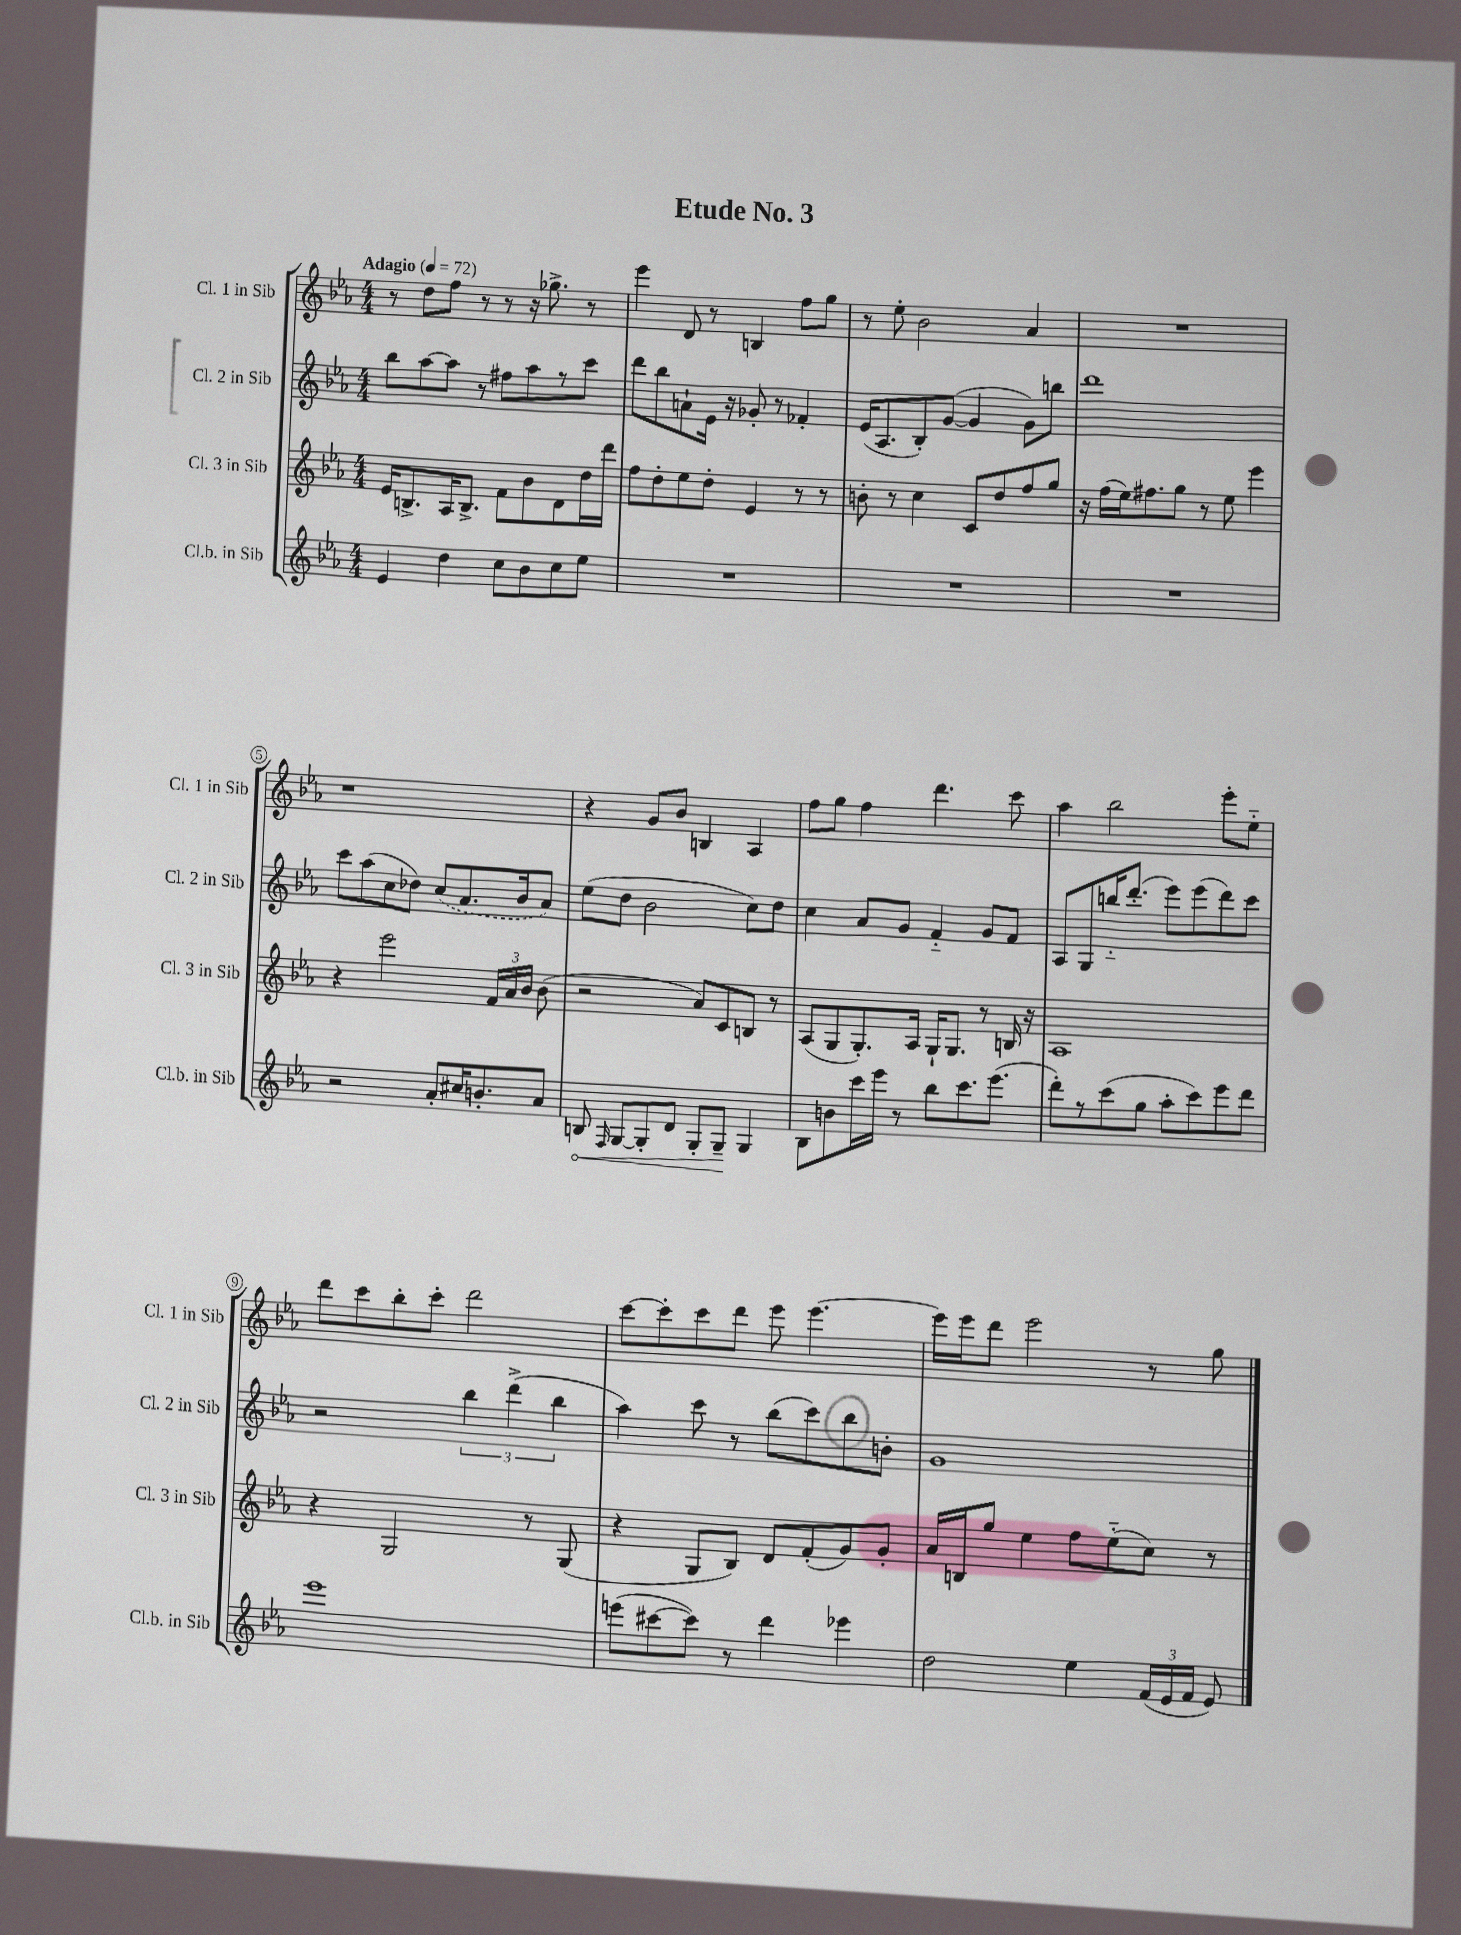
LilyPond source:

\header { title = "Etude No. 3" }
<<
\new StaffGroup <<
\new Staff = "s0" \with { instrumentName = "Cl. 1 in Sib" shortInstrumentName = "Cl. 1 in Sib" } {
    \clef treble \key ees \major \numericTimeSignature \time 4/4 \tempo "Adagio" 4 = 72
    \autoBeamOff r8 d''8[ f''8] r8 r8 r16 ges''8.-> r8 |
    ees'''4 d'8 r8 b4 f''8[ g''8] |
    r8 ees''8-. bes'2 aes'4 |
    R1 |
    r1 |
    r4 g'8[ bes'8] b4 aes4 |
    f''8[ g''8] f''4 d'''4. c'''8 |
    aes''4 bes''2 ees'''8[-. ees''8]-_ |
    d'''8[ c'''8 bes''8-. c'''8]-. d'''2 |
    c'''8[~ c'''8-. c'''8 d'''8] ees'''8 ees'''4.~ |
    ees'''16[ ees'''16 d'''8] ees'''2 r8 g''8 \bar "|." |
}
\new Staff = "s1" \with { instrumentName = "Cl. 2 in Sib" shortInstrumentName = "Cl. 2 in Sib" } {
    \clef treble \key ees \major \numericTimeSignature \time 4/4
    \autoBeamOff bes''8[ aes''8~ aes''8] r8 fis''8[ aes''8 r8 c'''8] |
    d'''8[ bes''8 a'8-! ees'16] r16 ges'8-. r8 fes'4-. |
    ees'16[( aes8. bes8-.) g'8]~( g'4 g'8[) b''8] |
    d'''1 |
    c'''8[ aes''8( c''8 des''8]) \once \slurDashed c''8[( aes'8. bes'16 aes'8]) |
    ees''8[( d''8] bes'2 c''8[) d''8] |
    c''4 aes'8[ g'8] f'4-_ g'8[ f'8] |
    aes8[ g8 b''16-_ d'''8.]-.( ees'''8[) ees'''8( d'''8) c'''8] |
    r2 \tuplet 3/2 { bes''4 d'''4->( bes''4 } |
    aes''4) c'''8 r8 bes''8[( c'''8) bes''8 b'8]-. |
    g'1 \bar "|." |
}
\new Staff = "s2" \with { instrumentName = "Cl. 3 in Sib" shortInstrumentName = "Cl. 3 in Sib" } {
    \clef treble \key ees \major \numericTimeSignature \time 4/4
    \autoBeamOff ees'16[ b8.-> aes16 b8.]-> f'8[ bes'8 d'8 d''16 d'''16] |
    f''8[ d''8-. ees''8 d''8]-. ees'4 r8 r8 |
    b'8-. r8 c''4 c'8[ d''8 f''8 g''8] |
    r16 f''16[( ees''16) fis''8. g''8] r8 ees''8 ees'''4 |
    r4 ees'''2 \tuplet 3/2 { f'16[ aes'16 bes'16] } bes'8( |
    r2 aes'8[) c'8 b8] r8 |
    aes8[( g8 g8.-.) aes16] g16[-! g8.] r8 b16 r16 |
    aes1 |
    r4 g2 r8 g8( |
    r4 g8[ bes8]) d'8[ f'8-.( g'8) g'8]-. |
    aes'16[ b16 g''8] ees''4 f''8[ ees''8-_( c''8]) r8 \bar "|." |
}
\new Staff = "s3" \with { instrumentName = "Cl.b. in Sib" shortInstrumentName = "Cl.b. in Sib" } {
    \clef treble \key ees \major \numericTimeSignature \time 4/4
    \autoBeamOff ees'4 d''4 c''8[ bes'8 c''8 ees''8] |
    R1 |
    R1 |
    R1 |
    r2 aes'8[-. cis''16 b'8.-. aes'8] |
    \once \override Hairpin.circled-tip = ##t b8\< \grace { f16 } g8[~ g8-. d'8] g8[-. g8]--\! g4 |
    bes8[ b'8 c'''16 ees'''16] r8 bes''8[ c'''8. ees'''8.]( |
    d'''8[-.) r8 c'''8( g''8] aes''8[-. c'''8) ees'''8 d'''8] |
    ees'''1 |
    e'''8[( cis'''8~ cis'''8]) r8 d'''4 ees'''4 |
    d''2 ees''4 \tuplet 3/2 { f'16[( ees'16 f'16] } ees'8) \bar "|." |
}
>>
>>
\layout { \context { \Score \override BarNumber.stencil = #(make-stencil-circler 0.1 0.3 ly:text-interface::print) } }
